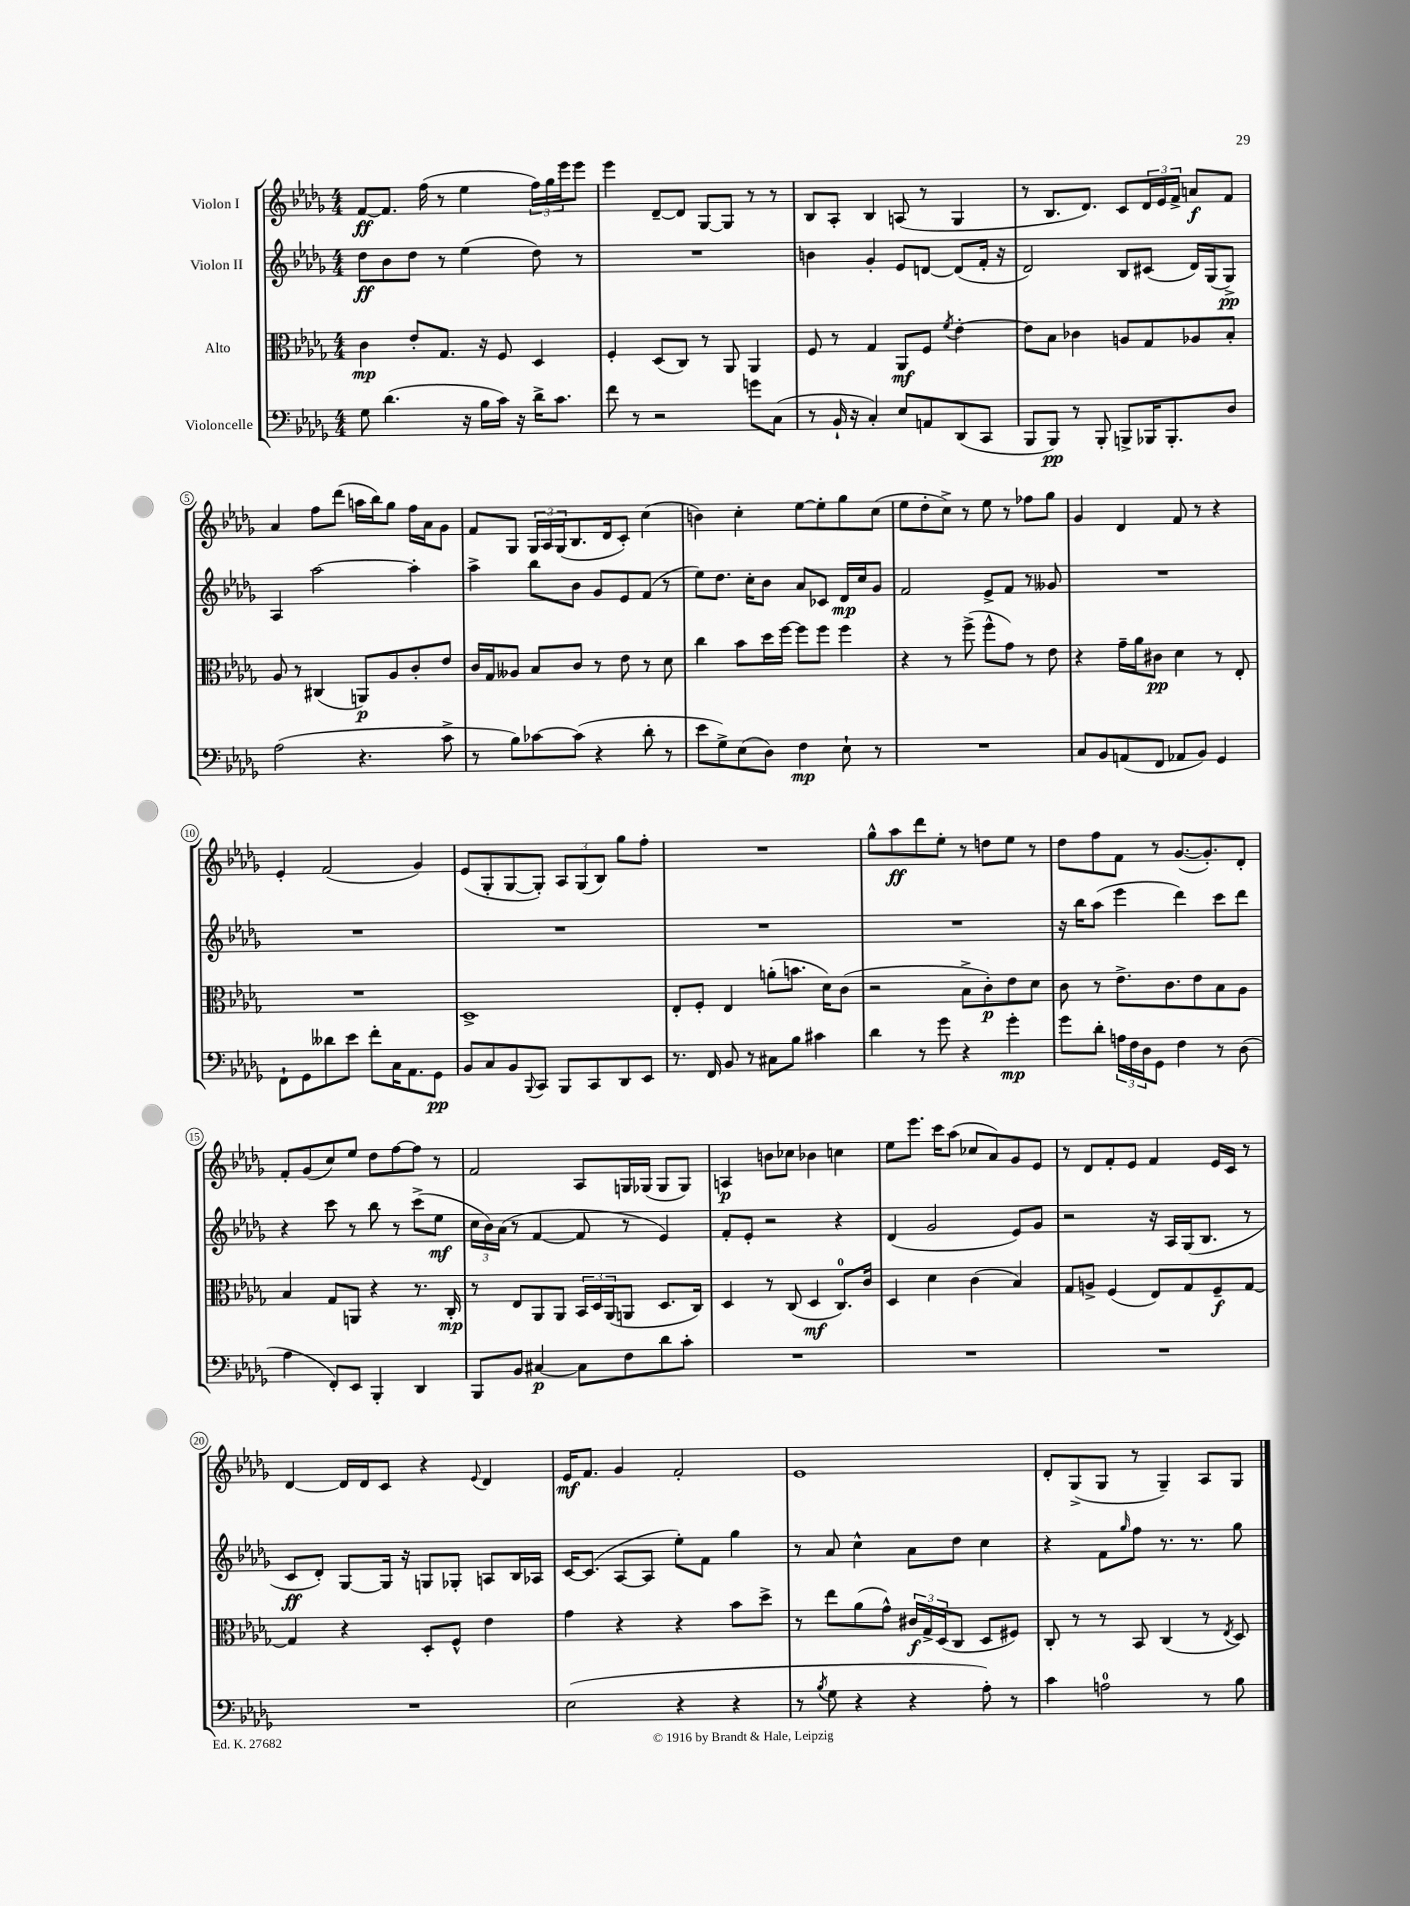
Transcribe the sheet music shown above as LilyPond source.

<<
\new StaffGroup <<
\new Staff = "s0" \with { instrumentName = "Violon I" } {
    \clef treble \key des \major \numericTimeSignature \time 4/4
    f'8~\ff f'8. f''16( r8 ees''4 \tuplet 3/2 { f''16) ges''16 ees'''16 } ees'''8 |
    ees'''4 des'8~-- des'8 ges8~ ges8 r8 r8 |
    bes8 aes8-. bes4 a8( r8 ges4 |
    r8 bes8. des'8.) c'8 \tuplet 3/2 { des'16 ees'16 f'16-> } a'8\f f'8 |
    aes'4 f''8 des'''8( a''16 bes''16) ges''8 f''16 aes'16 ges'8 |
    f'8 ges8 \tuplet 3/2 { ges16 aes16 ges16( } bes8. des'16 c'8-.) c''4( |
    b'4) c''4-. ees''8~ ees''8-. ges''8 c''8( |
    ees''8 des''8-. c''8->) r8 ees''8 r8 fes''8 ges''8 |
    ges'4 des'4 f'8 r8 r4 |
    ees'4-. f'2( ges'4) |
    ees'8( ges8-. ges8~ ges8-.) \tuplet 3/2 { aes8 ges8( bes8) } ges''8 f''8-. |
    R1 |
    ges''8-^ aes''8\ff des'''8 ees''8-. r8 d''8 ees''8 r8 |
    des''8 f''8 f'8 r8 ges'8.~( ges'8.-.) des'8-. |
    f'8-. ges'8( c''8) ees''8 des''8 f''8~ f''8 r8 |
    f'2 aes8 g16 ges16( ges8 ges8) |
    a4\p b'8 ces''8 bes'4 c''4 |
    ees''8 ees'''8. c'''16 aes''8( ces''8 aes'8) ges'8 ees'8 |
    r8 des'8 f'8-. ees'8 f'4 ees'16 c'16 r8 |
    des'4~ des'16 des'16 c'8 r4 \appoggiatura { ees'8 } des'4 |
    ees'16\mf f'8. ges'4 f'2-. |
    ees'1 |
    des'8-. ges8->( ges8 r8 ges4--) aes8 ges8 \bar "|." |
}
\new Staff = "s1" \with { instrumentName = "Violon II" } {
    \clef treble \key des \major \numericTimeSignature \time 4/4
    des''8\ff bes'8 des''8 r8 ees''4( des''8) r8 |
    R1 |
    b'4 ges'4-. ees'8 d'8~ d'8( f'16-. r16 |
    des'2) bes8 cis'8( des'16) ges16( ges8->\pp) |
    aes4 aes''2~ aes''4-. |
    aes''4-> bes''8 bes'8 ges'8 ees'8 f'8( r8 |
    ees''8) des''8. c''16-. bes'8 aes'8 ces'8 des'16\mp c''16 ges'8 |
    f'2 ees'8-> f'8 r8 geses'8 |
    R1 |
    R1 |
    R1 |
    R1 |
    R1 |
    r16 bes''16 aes''8( ees'''4 des'''4) c'''8 des'''8 |
    r4 c'''8 r8 bes''8 r8 c'''8->( ees''8\mf |
    \tuplet 3/2 { c''16 bes'16) aes'16( } r8 f'4~ f'8 r8 ees'4) |
    f'8-. ees'8-. r2 r4 |
    des'4( ges'2 ees'8) ges'8 |
    r2 r16 aes16 ges16( bes8. r8 |
    c'8\ff des'8-.) ges8~ ges16 r16 g8 ges8-. a8 bes16 aes16 |
    c'16~ c'8.( aes8~ aes8 ees''8-.) f'8 ges''4 |
    r8 aes'8 c''4-^ aes'8 des''8 c''4 |
    r4 f'8 \grace { ges''16 } f''8 r8. r8. ges''8 \bar "|." |
}
\new Staff = "s2" \with { instrumentName = "Alto" } {
    \clef alto \key des \major \numericTimeSignature \time 4/4
    c'4\mp ees'8-. ges8. r16 f8 des4 |
    f4-. des8( c8) r8 aes,8 aes,4 |
    f8 r8 ges4 aes,8\mf f8 \acciaccatura { f'8 } ees'4~-. |
    ees'8 bes8 ces'4 a8 ges8 aes8 bes8-. |
    aes8 r8 cis4( a,8\p) aes8 c'8-. ees'8 |
    c'16 ges16 aeses8 bes8 c'8 r8 ees'8 r8 des'8 |
    c''4 bes'8 des''16 f''16~ f''8 f''8 f''4 |
    r4 r8 f''8->( f''8-^ ges'8) r8 ees'8 |
    r4 ges'16-- aes'16 cis'8\pp des'4 r8 ees8-. |
    R1 |
    des1-> |
    ees8-. f8-. ees4 a'8-.( b'8. des'16) c'8( |
    r2 bes8-> c'8-.\p) ees'8 des'8 |
    c'8 r8 ees'8.-> c'8. ees'8 bes8 aes8 |
    bes4 ges8 a,8 r4 r8. c16-.\mp |
    r8 ees8 aes,8 aes,8 \tuplet 3/2 { bes,16 des16 aes,16( } a,8 des8. c16) |
    des4 r8 c8( des4\mf c8.-0) c'16 |
    des4 des'4 c'4( bes4) |
    ges8 a8-> f4( ees8) ges8 f8--\f ges8~ |
    ges4 r4 des8-. f8-^ ees'4 |
    ges'4 r4 r4 bes'8 des''8-> |
    r8 ees''8 aes'8( ges'8-^) \tuplet 3/2 { cis'16\f ges16-> des16( } c8 des8 fis8) |
    c8-. r8 r8 bes,8 c4( r8 \acciaccatura { ees8 } des8) \bar "|." |
}
\new Staff = "s3" \with { instrumentName = "Violoncelle" } {
    \clef bass \key des \major \numericTimeSignature \time 4/4
    ges8 des'4.( r16 bes16 c'16) r16 des'16-> c'8. |
    f'8 r8 r2 g'8 c8( |
    r8 bes,16-! r16 c4-.) ees8 a,8 des,8( c,8 |
    bes,,8 bes,,8\pp) r8 bes,,8-. b,,8-> bes,,16 bes,,8.-. des8 |
    aes2( r4. c'8-> |
    r8 bes8) ces'8~ ces'8( r4 des'8-. r8 |
    ees'8 ges8->) ees8( des8) f4\mp ees8-! r8 |
    R1 |
    c8 bes,8 a,8( f,8 aes,8 bes,8) ges,4 |
    f,8-! ges,8 deses'8 ees'8 f'8-. c16 aes,8. ges,8\pp |
    bes,8 c8 bes,8 \appoggiatura { bes,,8 } c,8 bes,,8 c,8 des,8 ees,8 |
    r8. f,16 bes,8 r8 cis8 bes8 cis'4 |
    des'4 r8 ges'8 r4 ges'4-.\mp |
    ges'8 des'8-. \tuplet 3/2 { a16 f16 des16 } ges,8 f4 r8 des8( |
    aes4 f,8-.) ees,8 bes,,4-. des,4 |
    bes,,8 bes,8 cis4~\p cis8 f8 des'8 c'8-. |
    R1 |
    R1 |
    R1 |
    R1 |
    ees2( r4 r4 |
    r8 \acciaccatura { bes8 } ges8 r4 r4 aes8-.) r8 |
    c'4 a2-0 r8 bes8 \bar "|." |
}
>>
>>
\layout { \context { \Score \override BarNumber.stencil = #(make-stencil-circler 0.1 0.3 ly:text-interface::print) } }
